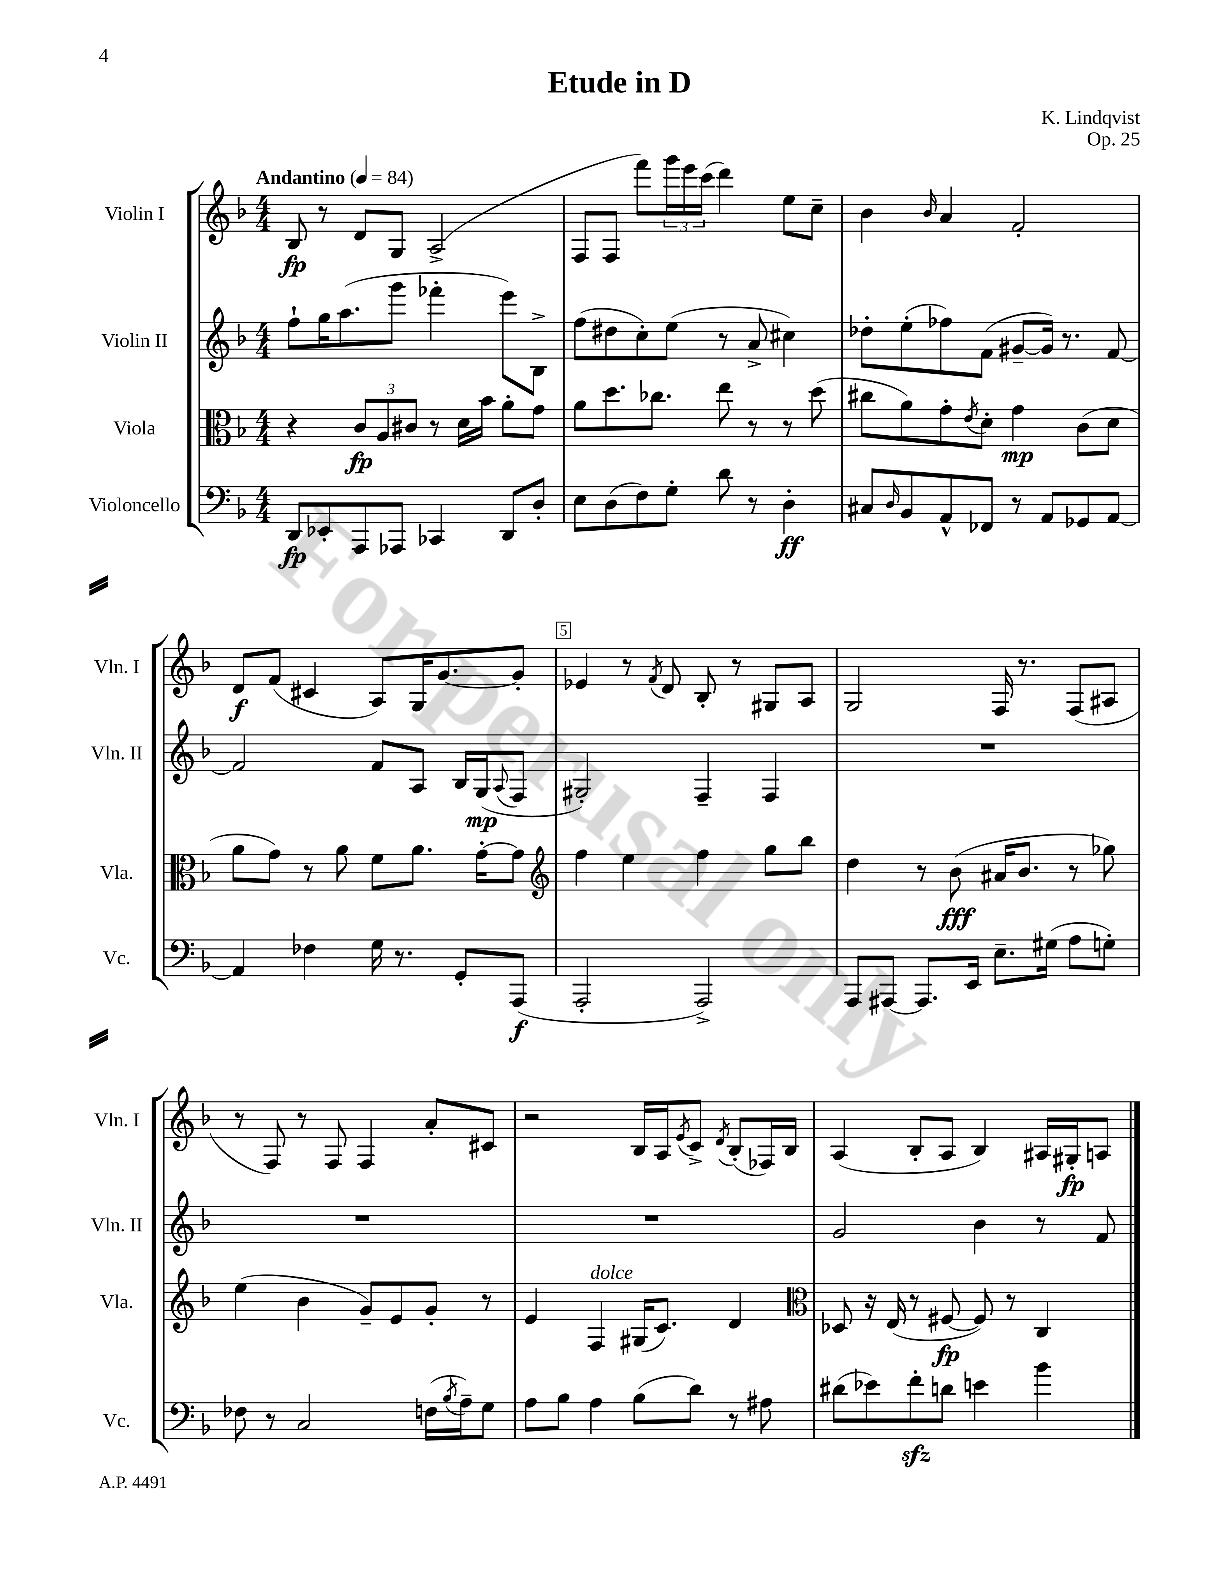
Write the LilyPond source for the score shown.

\header { title = "Etude in D" composer = "K. Lindqvist" opus = "Op. 25" }
<<
\new StaffGroup <<
\new Staff = "s0" \with { instrumentName = "Violin I" shortInstrumentName = "Vln. I" } {
    \clef treble \key f \major \numericTimeSignature \time 4/4 \tempo "Andantino" 4 = 84
    bes8\fp r8 d'8 g8 a2->( |
    f8 f8 f'''8) \tuplet 3/2 { g'''16 e'''16 c'''16( } d'''4) e''8 c''8-- |
    bes'4 \grace { bes'16 } a'4 f'2-. |
    d'8\f f'8( cis'4 a8) g16 g'8.~ g'8-. |
    ees'4 r8 \acciaccatura { f'8 } d'8 bes8-. r8 gis8 a8 |
    g2 f16 r8. f8( ais8 |
    r8 f8) r8 f8 f4 a'8-. cis'8 |
    r2 bes16 a16 \acciaccatura { e'8 } c'8-> \acciaccatura { d'8 } bes8-.( fes16) bes16 |
    a4( bes8-. a8 bes4) ais16 gis16-.\fp a8 \bar "|." |
}
\new Staff = "s1" \with { instrumentName = "Violin II" shortInstrumentName = "Vln. II" } {
    \clef treble \key f \major \numericTimeSignature \time 4/4
    f''8-! g''16 a''8.( g'''8 fes'''4-. e'''8) bes8-> |
    f''8( dis''8 c''8-.) e''8( r8 a'8-> cis''4) |
    des''8-. e''8-.( fes''8) f'8( gis'8~-- gis'16) r8. f'8~ |
    f'2 f'8 a8 bes16 g16\mp( \appoggiatura { a8 } f8 |
    gis2-.) f4-- f4 |
    R1 |
    R1 |
    R1 |
    g'2 bes'4 r8 f'8 \bar "|." |
}
\new Staff = "s2" \with { instrumentName = "Viola" shortInstrumentName = "Vla." } {
    \clef alto \key f \major \numericTimeSignature \time 4/4
    r4 \tuplet 3/2 { c'8\fp a8 cis'8 } r8 d'16 bes'16 a'8-. g'8 |
    a'8 d''8. ces''8. e''8 r8 r8 d''8( |
    cis''8 a'8) g'8-. \acciaccatura { e'8 } d'8-. g'4\mp c'8( d'8 |
    a'8 g'8) r8 a'8 f'8 a'8. g'16~-. g'8 |
    \clef treble f''4 e''4 f''4 g''8 bes''8 |
    d''4 r8 bes'8\fff( ais'16 bes'8. r8 ges''8) |
    e''4( bes'4 g'8--) e'8 g'8-. r8 |
    e'4 f4^\markup { \italic "dolce" } gis16( c'8.) d'4 |
    \clef alto des8 r16 e16( r8 fis8~\fp fis8) r8 c4 \bar "|." |
}
\new Staff = "s3" \with { instrumentName = "Violoncello" shortInstrumentName = "Vc." } {
    \clef bass \key f \major \numericTimeSignature \time 4/4
    d,8\fp ees,8-. a,,8 aes,,8 ces,4 d,8 d8-. |
    e8 d8( f8) g8-. d'8 r8 d4-.\ff |
    cis8 \grace { d16 } bes,8 a,8-^ fes,8 r8 a,8 ges,8 a,8~ |
    a,4 fes4 g16 r8. g,8-. a,,8\f( |
    a,,2-. a,,2->) |
    a,,8 ais,,8~ ais,,8. e,16 e8.-- gis16( a8 g8-.) |
    fes8 r8 c2 f16( \acciaccatura { bes8 } a16--) g8 |
    a8 bes8 a4 bes8( d'8) r8 ais8 |
    dis'8( ees'8) f'8-.\sfz d'8 e'4 bes'4 \bar "|." |
}
>>
>>
\layout { \context { \Score \override BarNumber.break-visibility = ##(#f #t #t) barNumberVisibility = #(every-nth-bar-number-visible 5) \override BarNumber.stencil = #(make-stencil-boxer 0.1 0.3 ly:text-interface::print) } }
